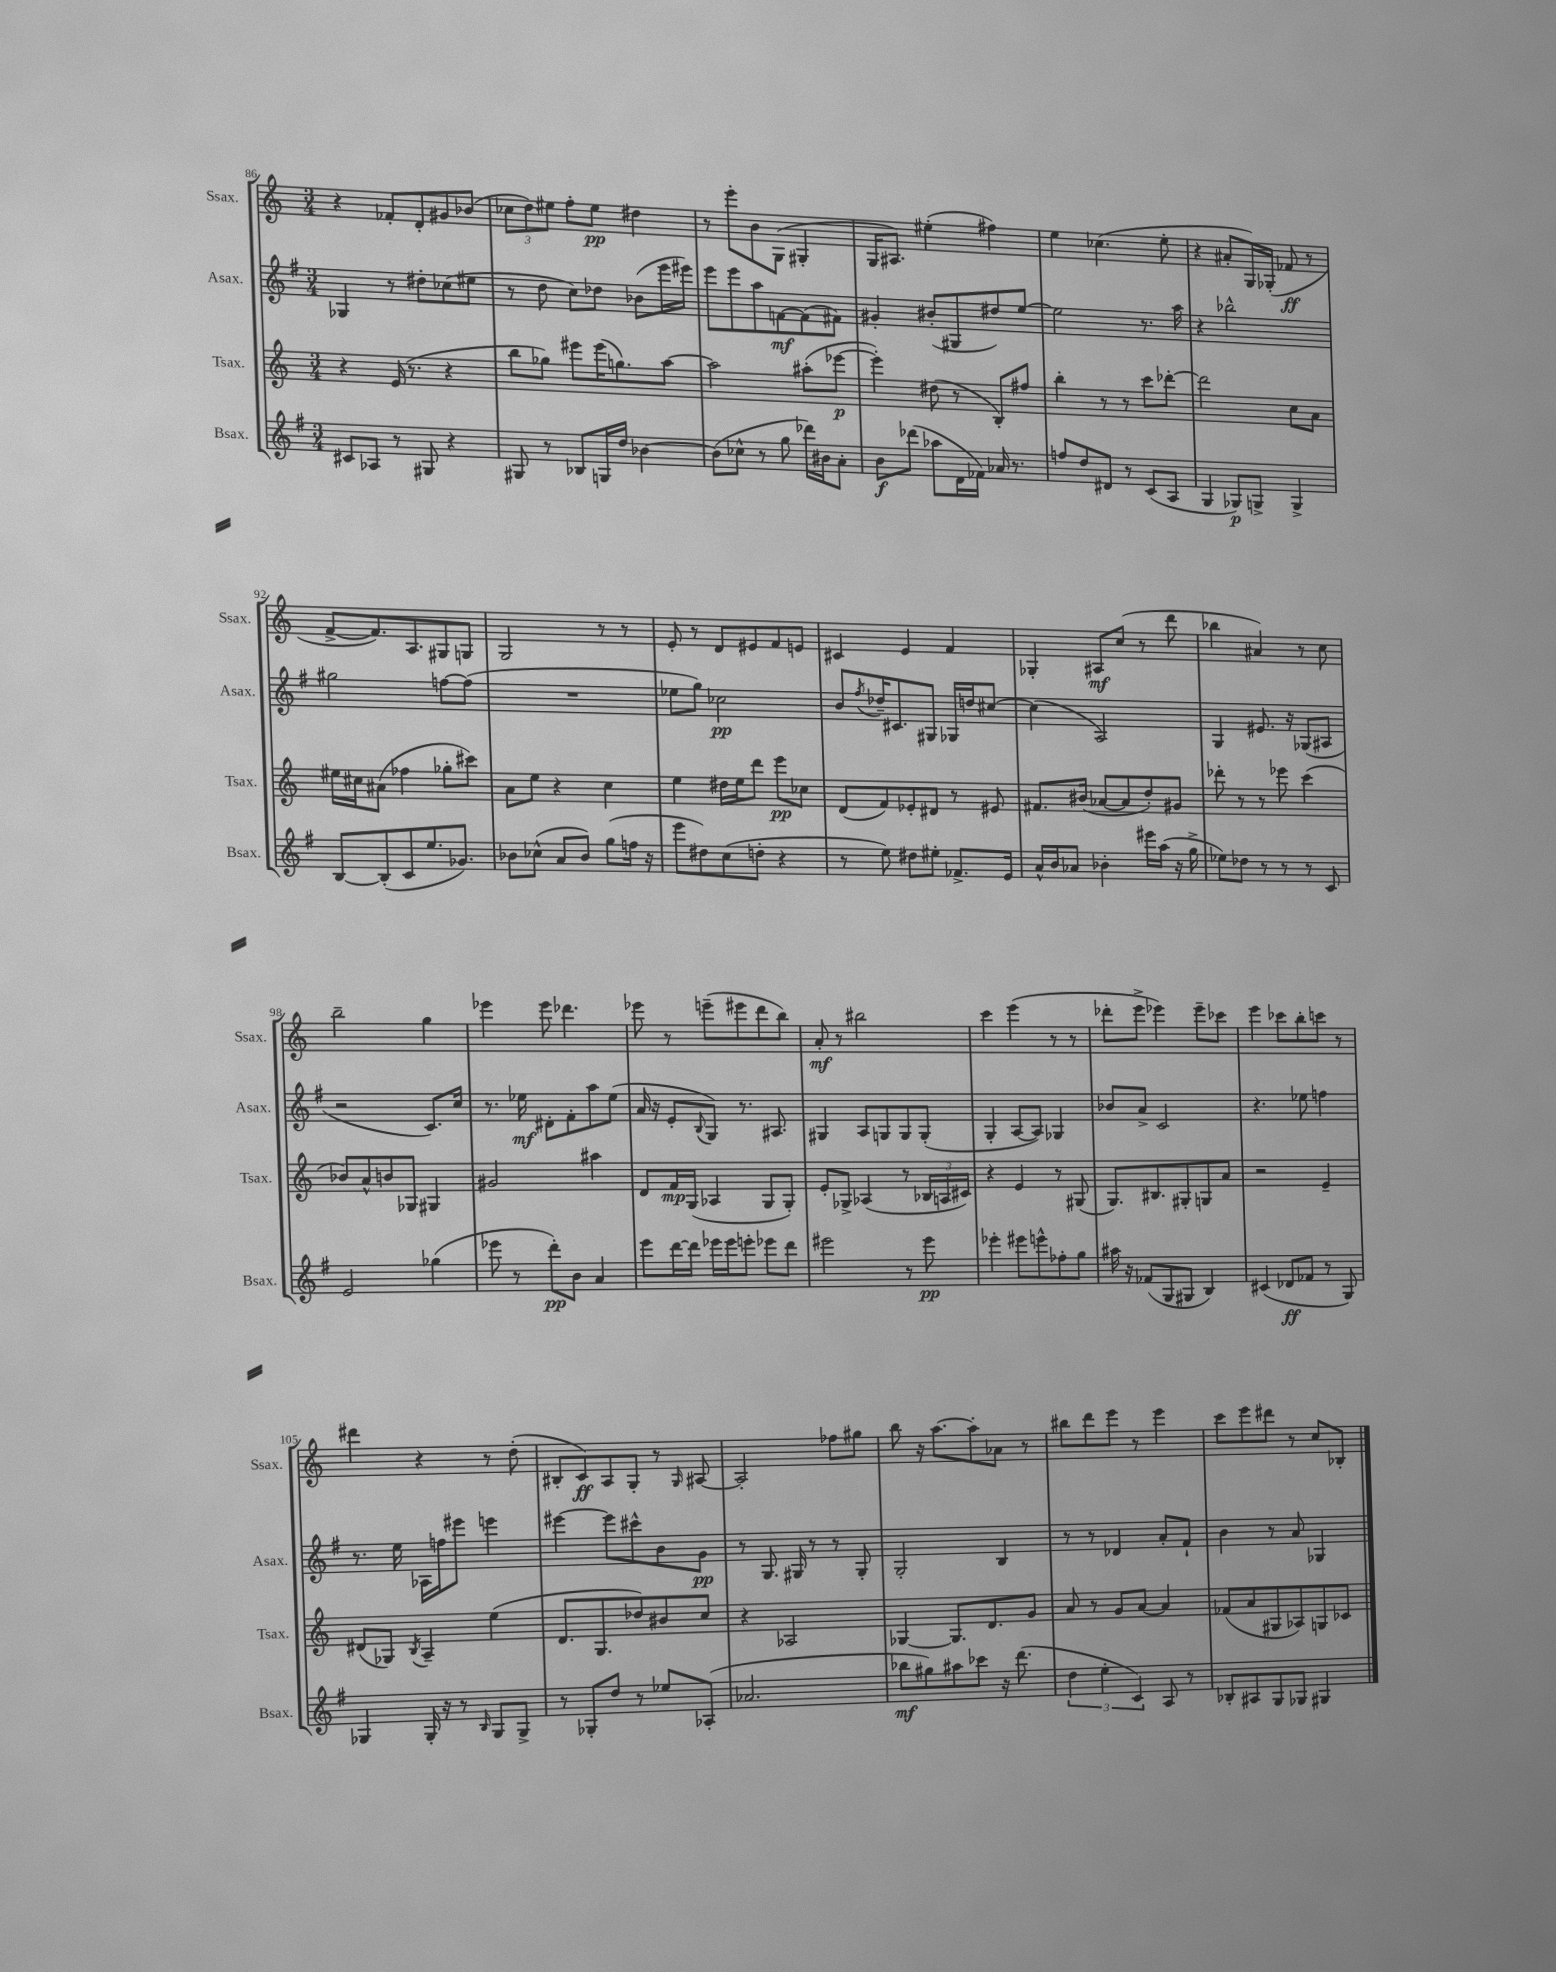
<<
\new StaffGroup <<
\new Staff = "s0" \with { instrumentName = "Ssax." shortInstrumentName = "Ssax." } {
    \clef treble \key c \major \numericTimeSignature \time 3/4
    r4 fes'8-. d'8-. gis'8 bes'8( |
    \tuplet 3/2 { ces''8 d''8) eis''8 } f''8-. eis''8\pp dis''4 |
    r8 e'''8-. b'8 g8( gis4-. |
    g16 ais8.) eis''4-.( fis''4) |
    e''4 ces''4.( e''8-. |
    r4 ais'8-. g16) ges16-.( fes'8\ff r8 |
    f'8~-> f'8.) a8. gis8 g8 |
    g2 r8 r8 |
    e'8-. r8 d'8 eis'8 f'8 e'8 |
    cis'4 e'4 f'4 |
    ges4-. ais8\mf c''8( r8 d'''8 |
    bes''4 ais'4) r8 c''8 |
    b''2-- g''4 |
    ees'''4 ees'''8 des'''4. |
    ees'''8 r8 e'''8--( eis'''8 d'''8 b''8) |
    a'8-.\mf r8 bis''2 |
    c'''4 e'''4( r8 r8 |
    des'''8-. e'''8-> ees'''4) ees'''8-- ces'''8 |
    e'''4 ces'''8 b''8-. c'''8 r8 |
    dis'''4 r4 r8 d''8-.( |
    bis8-. c'8\ff) a8 g8-. r8 \grace { g16 } ais8~ |
    ais2-. fes''8 gis''8 |
    b''8 r16 a''8.~ a''8-. aes'8 r8 |
    bis''8 d'''8 e'''8 r8 e'''4 |
    c'''8 e'''8 dis'''8 r8 c''8 bes8-. \bar "|." |
}
\new Staff = "s1" \with { instrumentName = "Asax." shortInstrumentName = "Asax." } {
    \clef treble \key g \major \numericTimeSignature \time 3/4
    ges4 r8 dis''8-. ces''8( eis''8 |
    r8 d''8 c''8) des''8 bes'8( e'''16 eis'''16) |
    e'''8 e'''8 a''8 f'8~\mf f'8( fis'8) |
    gis'4-. bis'8-.( gis8 dis''8) e''8~ |
    e''2 r8. a''16 |
    r4 bes''2-^ |
    gis''2 f''8~ f''8( |
    R2. |
    ees''8 g''8) ces''2\pp |
    b'8 \acciaccatura { fis''8 } des''16-- cis'8. gis8 ges16 d''16 cis''8~ |
    cis''4( a2) |
    g4 eis'8. r16 ges8( ais8 |
    r2 c'8.) c''16 |
    r8. ees''16\mf dis'8-. fis'8-. a''8 ees''8( |
    a'16 r16 e'8-. \appoggiatura { b8 } g8) r8. ais8. |
    gis4 a8 g8 g8 g8-.( |
    g4-. a8~ a8) ges4 |
    bes'8 a'8-> c'2 |
    r4. ees''8 f''4 |
    r8. e''16 aes16 f''16 eis'''8 e'''4 |
    eis'''4~ eis'''8 cis'''8-^ b'8 g'8\pp |
    r8 g8. gis16 r8 r8 gis8-. |
    g2-. b4 |
    r8 r8 des'4 a'8-. fis'8-! |
    b'4 r8 a'8 ges4 \bar "|." |
}
\new Staff = "s2" \with { instrumentName = "Tsax." shortInstrumentName = "Tsax." } {
    \clef treble \key c \major \numericTimeSignature \time 3/4
    r4 e'16( r8. r4 |
    b''8 ges''8) eis'''8 eis'''16( g''8.) a''8~ |
    a''2 ais''8-.( ees'''8~\p |
    ees'''4-.) dis''8( r8 b8-.) fis''8 |
    b''4-. r8 r8 c'''8 des'''8~-. |
    des'''2 c''8 a'8 |
    eis''16 cis''16 ais'8( fes''4 ges''8-. cis'''8) |
    a'8 e''8 r4 c''4 |
    e''4 dis''16 e''16 d'''8 e'''8\pp ces''8 |
    d'8( f'8) ees'8-. dis'8 r8 eis'8 |
    fis'8. bis'16( aes'8~ aes'8 d''8-.) gis'8 |
    des'''8-. r8 r8 ees'''8 c'''4( |
    bes'8) a'8-^ b'8 ges8 gis4 |
    gis'2 ais''4 |
    d'8 f'16\mp g16( aes4 g8 g8-.) |
    e'8-. ges8-> aes4( r8 \tuplet 3/2 { bes16 a16 cis'16) } |
    r4 e'4 r8 gis8( |
    g8.) bis8. gis8-. g8 a'8 |
    r2 e'4-- |
    dis'8( ges8) \acciaccatura { b8 } a4-- e''4( |
    d'8. g8. des''8) bis'8 c''8 |
    r4 aes2 |
    ges4~ ges8. d'8. g'8 |
    a'8 r8 g'8 a'8~ a'4 |
    fes'8( a'8 gis8 aes8) g8 ces'8 \bar "|." |
}
\new Staff = "s3" \with { instrumentName = "Bsax." shortInstrumentName = "Bsax." } {
    \clef treble \key g \major \numericTimeSignature \time 3/4
    cis'8 aes8 r8 gis8 r4 |
    gis8 r8 bes8 g16 d''16 bes'4~ |
    bes'8( ces''8-^ r8 g''8 des'''16) bis'16 a'8-. |
    b'8\f des'''8( aes''8 d'16 fes'16) aes'16 r8. |
    f''8 d''8 dis'8 r8 c'8( a8 |
    g4 ges8\p) g8-> g4-> |
    b8~ b8-.( c'8 e''8. ges'8.) |
    bes'8 ces''8-^( a'8 bes'8) g''8( f''16 r16 |
    e'''8 dis''8) c''8( d''8-. r4 |
    r8 e''8) dis''8 eis''8-. fes'8.-> e'16 |
    a'16-^ b'16 aes'8 bes'4-. eis'''16 a''16( r16 g''16-> |
    ees''8) des''8 r8 r8 r8 c'8 |
    e'2 ges''4( |
    ees'''8 r8 d'''8-.\pp) b'8 a'4 |
    e'''8 d'''16~ d'''16 ees'''16 ees'''16 e'''8-. ees'''8 d'''8 |
    eis'''2 r8 eis'''8\pp |
    ees'''4-. eis'''8 e'''8-^ fes''8-. g''8 |
    ais''16 r16 fes'8( g8 gis8 b4) |
    cis'4( des'8\ff fes'8 r8 g8) |
    ges4 ges16-. r16 r8 \grace { b16 } ges8 ges8-> |
    r8 ges8-. d''8 r8 ees''8 aes8-.( |
    aes'2. |
    bes''8\mf gis''8) ais''8 ces'''8 r16 d'''8.( |
    \tuplet 3/2 { d''4 e''4-. c'4) } a8 r8 |
    bes8-. ais8 g8 ges8 gis4 \bar "|." |
}
>>
>>
\layout { \context { \Score currentBarNumber = #86 } }
